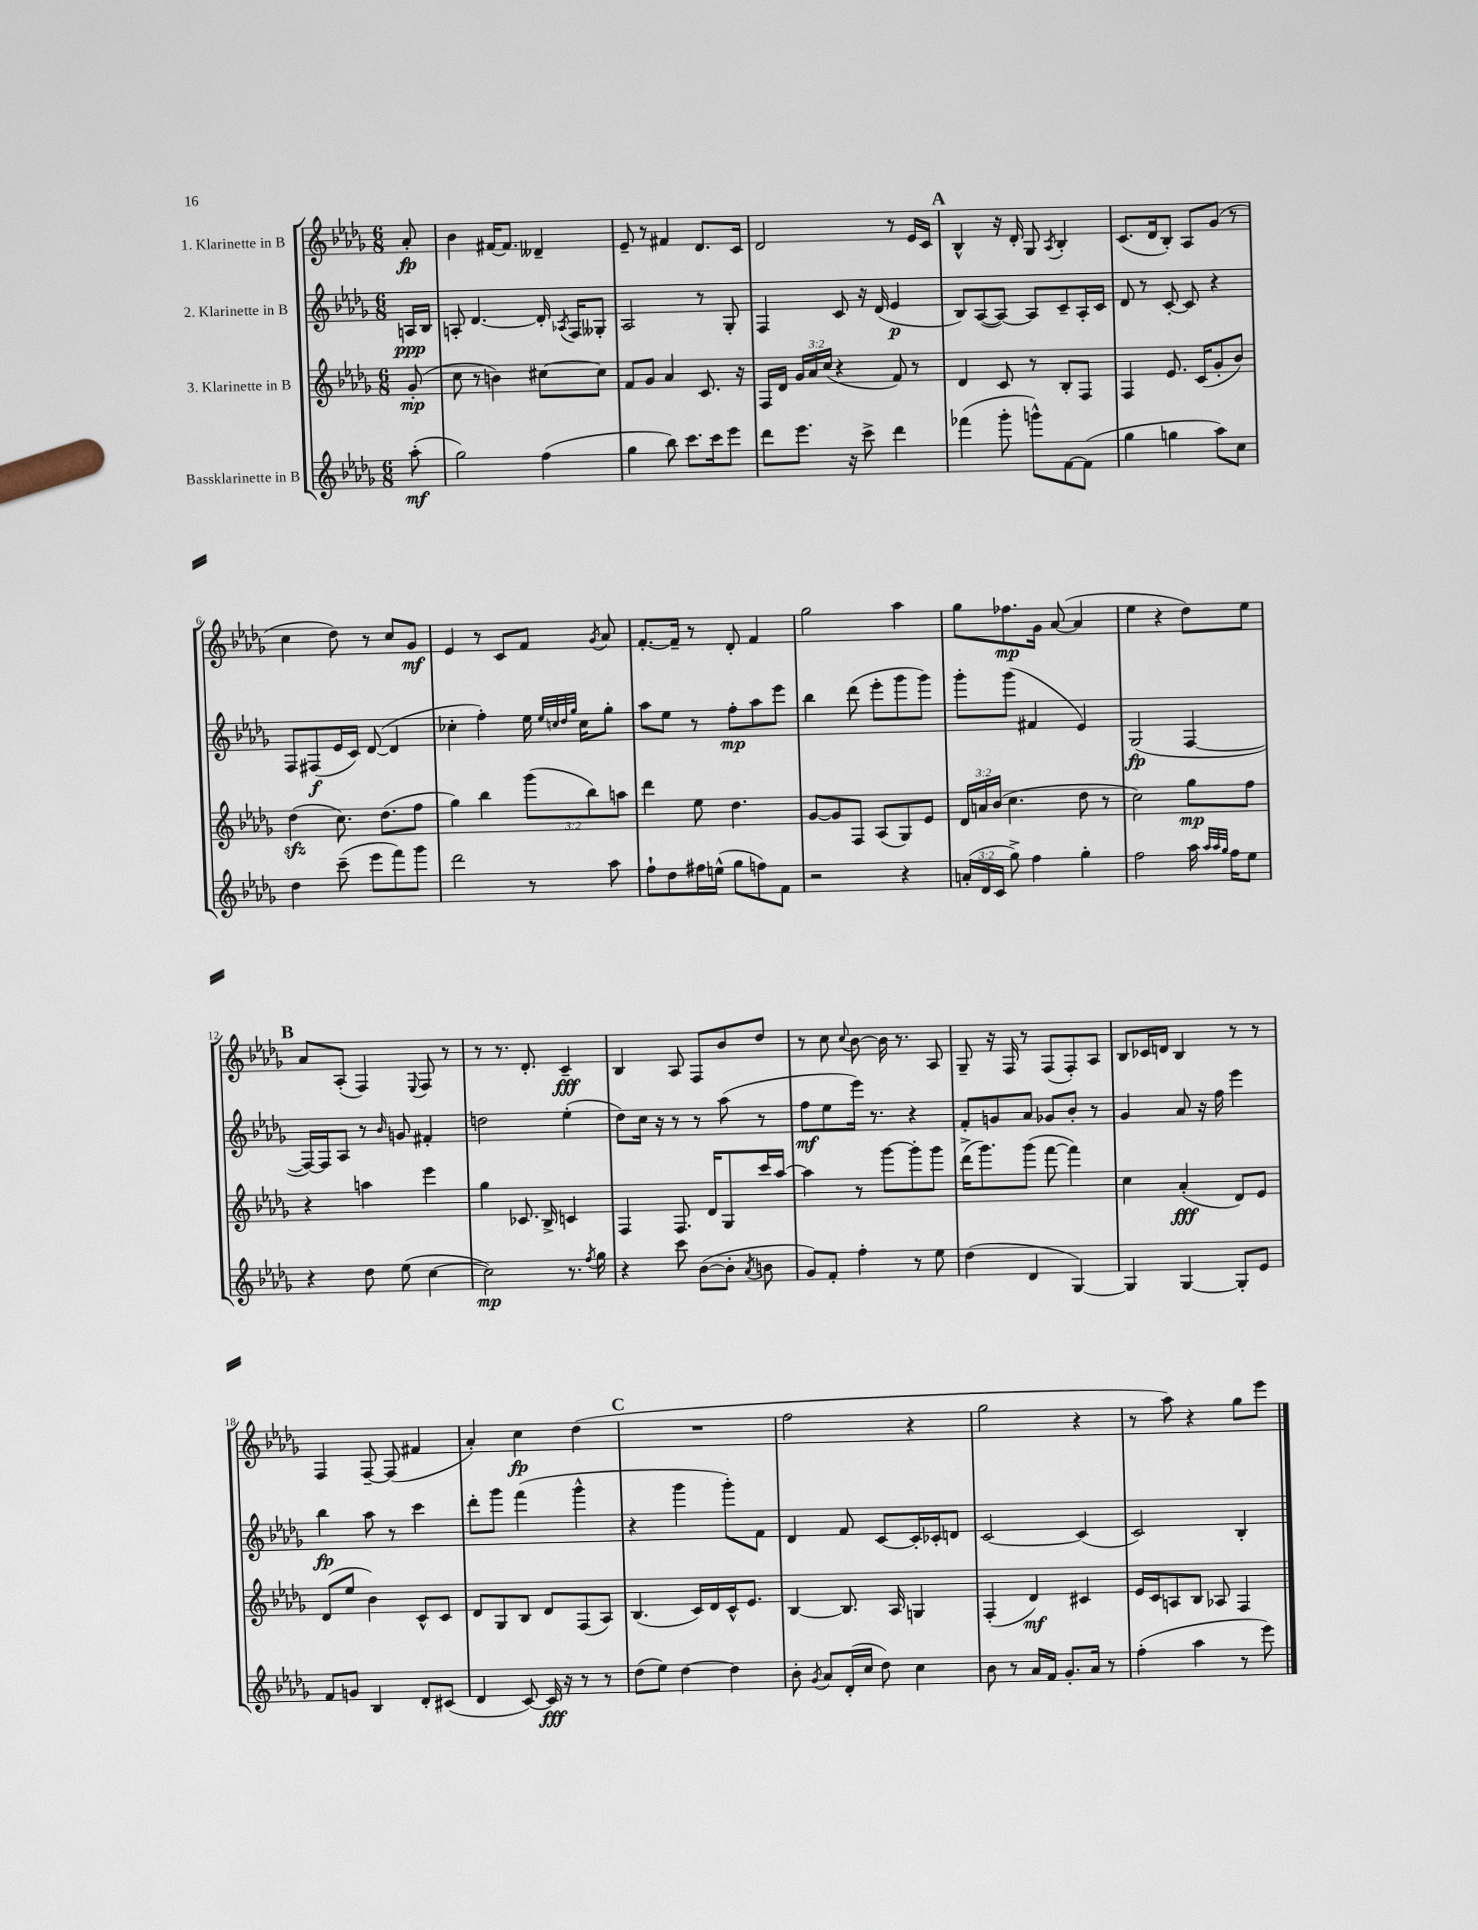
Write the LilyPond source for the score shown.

<<
\new StaffGroup <<
\new Staff = "s0" \with { instrumentName = "1. Klarinette in B" } {
    \clef treble \key des \major \numericTimeSignature \time 6/8 \partial 8
    \autoBeamOff aes'8-.\fp |
    bes'4 fis'16[~ fis'8.] deses'4-- |
    ees'8-- r8 fis'4 des'8.[ c'16] |
    des'2 r8 ees'16[ c'16] |
    \mark \markup { \bold "A" } bes4-^ r16 des'16-. ges8 \acciaccatura { aes8 } bes4-. |
    c'8.[( des'16 bes8]-.) aes8[ ges'8]( r8 |
    c''4 des''8) r8 c''8[ ges'8]\mf |
    ees'4 r8 c'8[ f'8] \acciaccatura { ges'8 } aes'8 |
    f'8.[~-. f'16]-- r8 des'8-. f'4 |
    ges''2 aes''4 |
    ges''8[ fes''8.\mp ges'16] aes'8~( aes'4 |
    ees''4 r4 des''8[) ees''8] |
    \mark \markup { \bold "B" } aes'8[ aes8]-.( f4) \appoggiatura { ees8 } f8 r8 |
    r8 r8. des'8.-. c'4--\fff |
    bes4 aes8 f8[ bes'8 des''8] |
    r8 c''8 \appoggiatura { c''8 } bes'8~ bes'16 r8. aes8 |
    ges8-- r16 f16 r8 f8[( f8-.) aes8] |
    bes8[ ces'16 d'16] bes4 r8 r8 |
    f4 f8~-- f8( fis'4 |
    aes'4-.) c''4\fp des''4( |
    \mark \markup { \bold "C" } R2. |
    f''2 r4 |
    ges''2 r4 |
    r8 aes''8) r4 ges''8[ ees'''8] \bar "|." |
}
\new Staff = "s1" \with { instrumentName = "2. Klarinette in B" } {
    \clef treble \key des \major \numericTimeSignature \time 6/8 \partial 8
    \autoBeamOff a16[\ppp bes16] |
    a8-. des'4.~ des'16-. \acciaccatura { aes8 } f16[ geses8]-. |
    aes2 r8 ges8-. |
    f4 c'8 r16 des'16( ees'4\p |
    \mark \markup { \bold "A" } bes8[) aes8~( aes8]~) aes8[ c'8-- aes16-. c'16] |
    des'8 r8 c'8~-. c'8 r4 |
    f8[ fis8\f( ees'16 c'16]) des'8~( des'4 |
    ces''4-. f''4-.) ees''16 \grace { ees''32[ c''32 des''32 ges''32] } c''16[ ges''8]-. |
    aes''8[ ees''8] r8 f''8[-.\mp aes''8 ees'''8] |
    bes''4 des'''8( ees'''8[-. ges'''8 ges'''8]) |
    ges'''8[-. ges'''8]( fis'4 ees'4) |
    ges2\fp( f4~ |
    \mark \markup { \bold "B" } f16[~) f16 aes8] r8 \grace { bes'16 } g'8 fis'4-. |
    d''2 ees''4-.( |
    des''8[) c''16] r16 r8 r8 aes''8( r8 |
    f''8[\mf ees''8 ees'''16]) r8. r4 |
    f'8[-. g'8 aes'8] ges'8[ bes'8]-. r8 |
    ges'4 aes'8 r16 f''16 ees'''4 |
    bes''4\fp aes''8 r8 c'''4 |
    des'''8[-. ges'''8] f'''4( ges'''4-^ |
    \mark \markup { \bold "C" } r4 ges'''4 ges'''8[-.) f'8] |
    des'4 f'8 c'8[~ c'16-. ces'16-. d'8] |
    c'2~ c'4( |
    c'2) bes4-. \bar "|." |
}
\new Staff = "s2" \with { instrumentName = "3. Klarinette in B" } {
    \clef treble \key des \major \numericTimeSignature \time 6/8 \override Staff.TupletNumber.text = #tuplet-number::calc-fraction-text \partial 8
    \autoBeamOff ges'8-.\mp( |
    c''8 r8 b'4) cis''8[~ cis''8] |
    f'8[ ges'8] aes'4 c'8. r16 |
    f16[ des'16] \tuplet 3/2 { ges'16[ aes'16 c''16]( } r4 f'8) r8 |
    \mark \markup { \bold "A" } des'4 c'8 r8 bes8[-. f8] |
    f4 ees'8. c'16[( ges'8-. bes'8]) |
    des''4\sfz( c''8.) des''8.[( f''8] |
    ges''4) bes''4 \tuplet 3/2 { ges'''8[( bes''8) a''8] } |
    des'''4 ees''8 des''4. |
    ges'8[~ ges'8 f8] aes8[( ges8) ees'8] |
    \tuplet 3/2 { des'16[ a'16 bes'16]( } c''4. des''8 r8 |
    c''2) ges''8[\mp f''8] |
    \mark \markup { \bold "B" } r4 a''4 ees'''4 |
    ges''4 ces'8. bes16-> c'4 |
    f4 f8. des'16[ ges8 c'''16 aes''16]~ |
    aes''4 r8 ges'''8[~ ges'''8-. ges'''8] |
    des'''16[->( ges'''8.) ges'''8]( f'''8~ f'''4) |
    c''4 aes'4-.\fff( des'8[) ees'8] |
    des'8[( ees''8] bes'4) c'8[-^ c'8] |
    des'8[ ges8 bes8] des'8[ f8( aes8]) |
    \mark \markup { \bold "C" } bes4.( c'16[) des'16 c'16-^ ees'8.] |
    bes4~ bes8. aes16 g4 |
    f4-.( des'4\mf) cis'4 |
    ees'16[ c'16 a8 bes8] aes8 f4 \bar "|." |
}
\new Staff = "s3" \with { instrumentName = "Bassklarinette in B" } {
    \clef treble \key des \major \numericTimeSignature \time 6/8 \override Staff.TupletNumber.text = #tuplet-number::calc-fraction-text \partial 8
    \autoBeamOff aes''8-.\mf( |
    ges''2) f''4( |
    ges''4 bes''8) c'''8.[ c'''16 ees'''8] |
    des'''8[ ees'''8.] r16 c'''8-> des'''4 |
    \mark \markup { \bold "A" } fes'''4( ges'''8-. g'''8[-^) f'8~ f'8]( |
    ges''4 g''4 aes''8[) c''8] |
    des''4 c'''8--( ees'''8[ f'''8) ges'''8] |
    des'''2 r8 aes''8 |
    f''8[-! des''8 fis''16 e''16]-^( ges''8[ f''8) f'8] |
    r2 r4 |
    \tuplet 3/2 { a'16[-.( des'16 c'16] } ges''8->) f''4 ges''4-. |
    f''2 aes''16 \grace { aes''32[ aes''32 ges''32] } f''16[ ees''8] |
    \mark \markup { \bold "B" } r4 des''8 ees''8( c''4~ |
    c''2\mp) r8. \acciaccatura { f''8 } ges''16 |
    r4 c'''8 bes'8[~( bes'8]-. \acciaccatura { aes'8 } b'8 |
    ges'8[) f'8]-. f''4-. r8 ees''8 |
    des''4( des'4 ges4~) |
    ges4 ges4~ ges8[-. ees'8] |
    f'8[ g'8] bes4 des'8[-. cis'8]( |
    des'4 c'8~) c'16\fff r16 r8 r8 |
    \mark \markup { \bold "C" } des''8[( ees''8]) des''4~ des''4 |
    bes'8-. \acciaccatura { ges'8 } aes'8[ des'16-.( c''16] des''8) c''4 |
    bes'8 r8 aes'16[ f'16] ges'8.[-. aes'16] r8 |
    f''4-.( aes''4 r8 ees'''8) \bar "|." |
}
>>
>>
